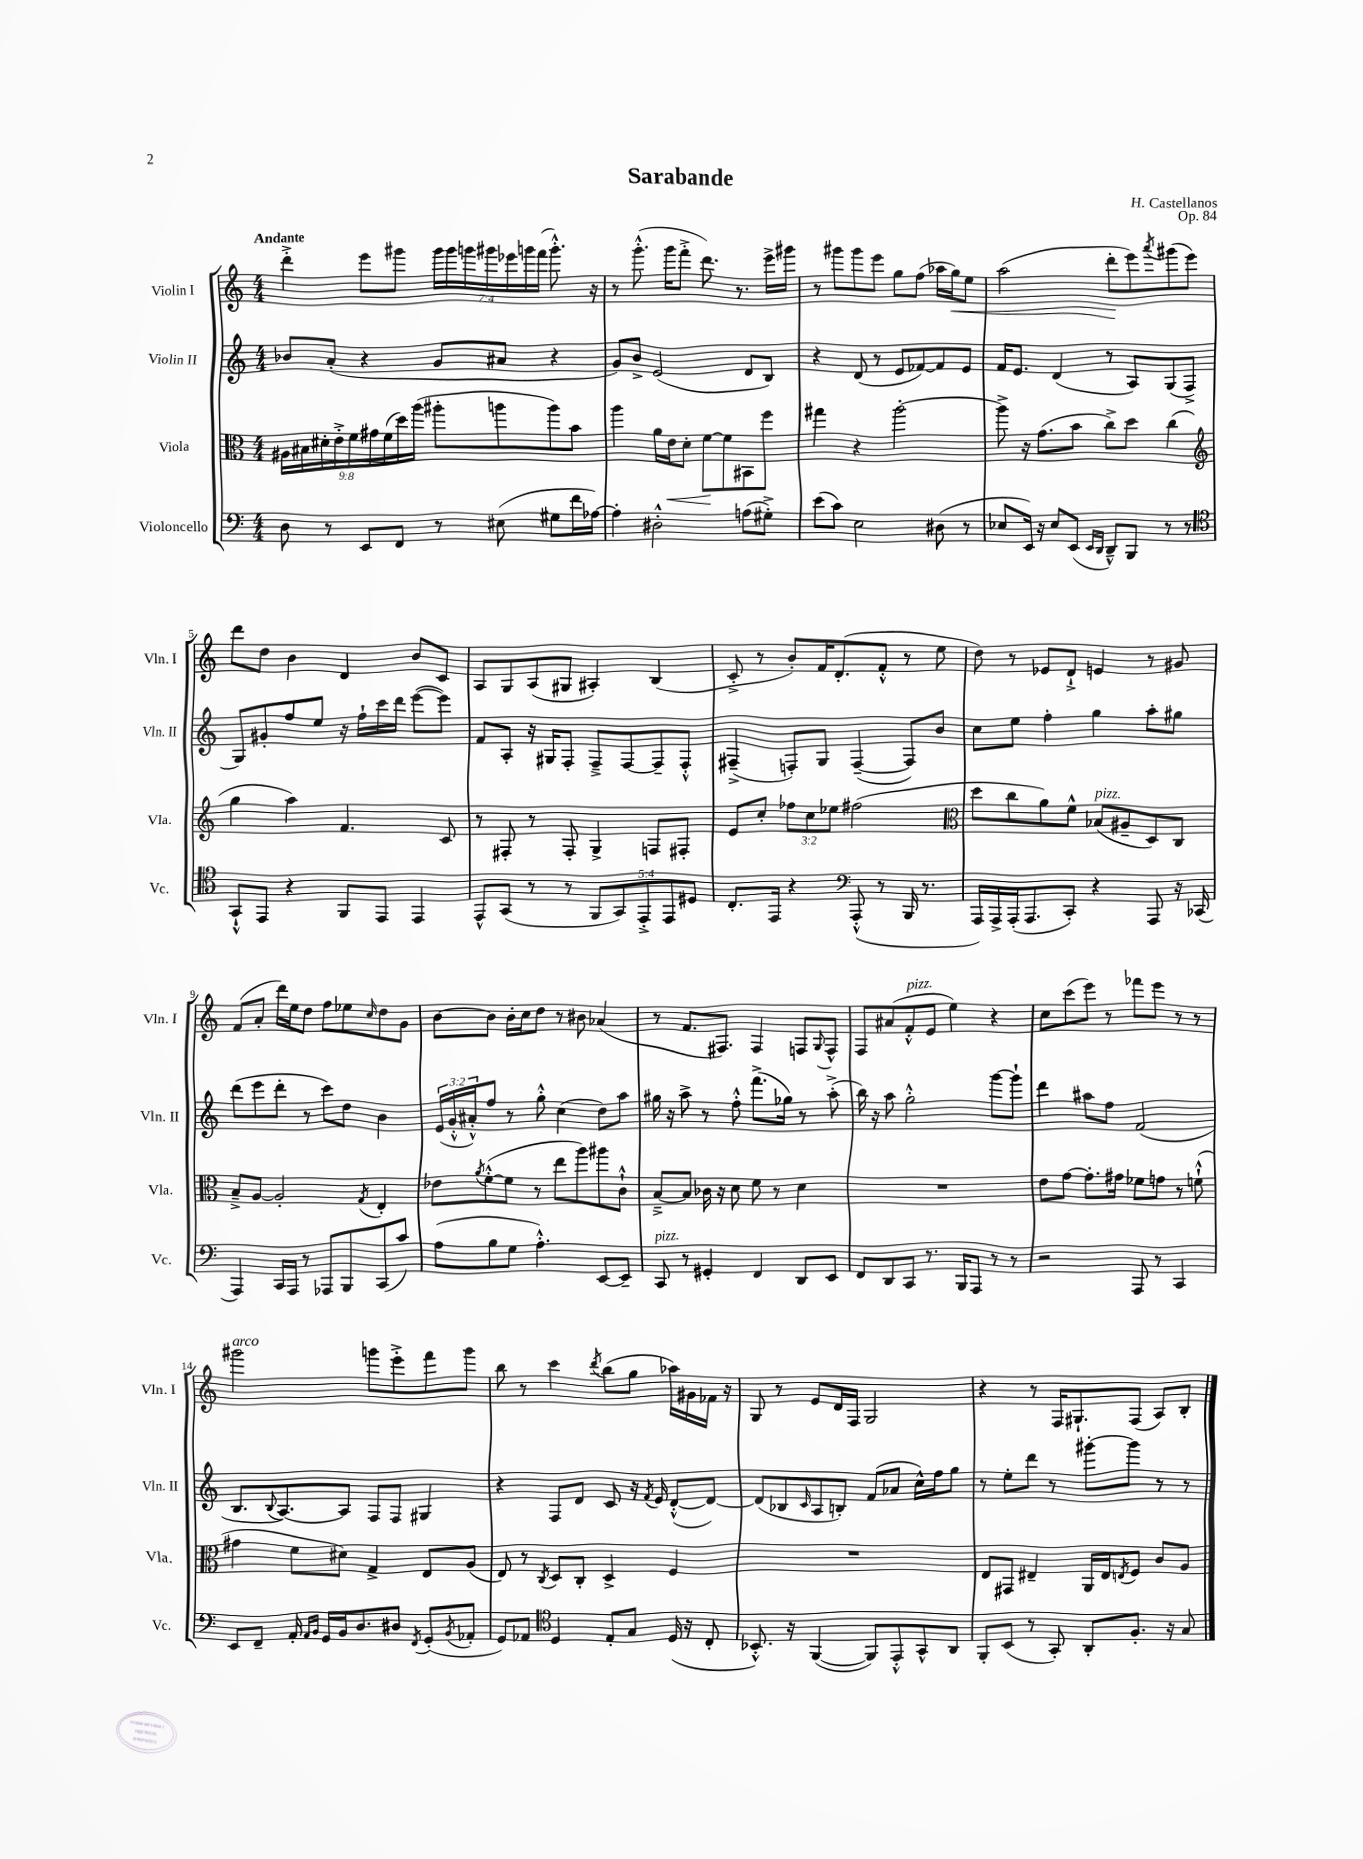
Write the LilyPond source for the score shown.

\header { title = "Sarabande" composer = "H. Castellanos" opus = "Op. 84" }
<<
\new StaffGroup <<
\new Staff = "s0" \with { instrumentName = "Violin I" shortInstrumentName = "Vln. I" } {
    \clef treble \key c \major \numericTimeSignature \time 4/4 \override Staff.TupletNumber.text = #tuplet-number::calc-fraction-text \tempo "Andante"
    d'''4-.-> e'''8 gis'''8 \tuplet 7/4 { gis'''16 gis'''16 g'''16 gis'''16 ees'''16 g'''16 f'''16( } g'''8.-.-^) r16 |
    r8 g'''8.-.-^( g'''16 f'''8-.-> d'''8.) r8. e'''16-> gis'''16 |
    r8 gis'''8 gis'''8 e'''8 g''8 f''8( aes''16 g''16\<) e''8 |
    a''2( d'''8-.\! e'''8) \acciaccatura { a'''8 } gis'''8( e'''8) |
    d'''8 d''8 b'4 d'4 b'8 c'8 |
    a8 g8 a8( gis8 ais4-.) b4( |
    c'8-.-> r8 b'8-.) f'16 d'8.-.( f'8-.-^ r8 e''8 |
    d''8) r8 ees'8 d'8-!-> e'4 r8 gis'8 |
    f'8( a'8-. d'''16) e''16 d''8 f''8 ees''8 \grace { c''16 } d''8 g'8 |
    b'8~ b'8 b'16-. c''16 d''8 r8 bis'8 aes'4( |
    r8 f'8. fis8.) fis4 f8 \appoggiatura { g8 } f8-^ |
    f8 ais'8( f'8-.-^^\markup { \italic "pizz." } e'8 e''4) r4 |
    c''8 c'''8( e'''8) r8 fes'''8 e'''8 r8 r8 |
    gis'''2^\markup { \italic "arco" } g'''8 e'''8-.-> f'''8 g'''8 |
    b''8 r8 c'''4 \acciaccatura { d'''8 } b''8( g''8 aes''16) gis'16 fes'16 r16 |
    g8 r8 e'8 d'16 f16 g2 |
    r4 r8 f16 gis8.-! f8( a8) b8-. \bar "|." |
}
\new Staff = "s1" \with { instrumentName = "Violin II" shortInstrumentName = "Vln. II" } {
    \clef treble \key c \major \numericTimeSignature \time 4/4 \override Staff.TupletNumber.text = #tuplet-number::calc-fraction-text
    bes'8 a'8-.( r4 g'8 ais'8 r4 |
    g'8) b'8-> e'2( d'8 b8) |
    r4 d'8( r8 e'8 fes'8~) fes'8 e'8 |
    f'16 e'8. d'4( r8 a8) g8( f8-> |
    g8) gis'8-. f''8 e''8 r16 f''16-! c'''16 d'''16 e'''8~( e'''8) |
    f'8 a8-. r16 gis16 f8-. f8---> f8~ f8-- f8-.-^ |
    fis4--->( f8-.) g8 f4~--( f8) b'8 |
    c''8 e''8 f''4-. g''4 a''8-. gis''8 |
    d'''8( e'''8 d'''8-. r8 c'''8) d''8 b'4 |
    \tuplet 3/2 { e'16( g'16-.-^ ais'16-.-^) } f''8 r8 g''8-.-^ c''4( d''8) a''8 |
    gis''16 r16 a''8-> r8 f''8-.-^ f'''8.->( ges''16) r8 a''8-.->( |
    b''16) r16 a''8 g''2-.-^ g'''8~ g'''8-! |
    d'''4 ais''8 f''8 f'2( |
    b8. \appoggiatura { b8 } a8.~) a8 f8 f8 gis4 |
    r4 f8 d'8 c'8 r16 \acciaccatura { f'8 } e'16 d'8~-.-^( d'8~) |
    d'8( bes8 \grace { c'16 } a8 b8-.) f'8( aes'8 c''16-^) f''16 g''8 |
    r8 e''8-. d'''8 r8 gis'''8~-. gis'''8 r8 r8 \bar "|." |
}
\new Staff = "s2" \with { instrumentName = "Viola" shortInstrumentName = "Vla." } {
    \clef alto \key c \major \numericTimeSignature \time 4/4 \override Staff.TupletNumber.text = #tuplet-number::calc-fraction-text
    \tuplet 9/8 { ais16 bis16 dis'16-. e'16-.-> f'16 gis'16 f'16( d''16) a''16( } ais''8-. a''8 a''8) b'8 |
    a''4 a'16 e'16\< d'8-. f'8~\! f'8 bis,8 f''8 |
    gis''4 r4 a''2~-. |
    a''8-> r16 g'8.( b'8 c''8->) d''8 c''4( |
    \clef treble g''4 a''4) f'4. c'8 |
    r8 fis8-. r8 fis8-. g4-> f8 fis8-. |
    e'8 c''8-. \tuplet 3/2 { fes''8 c''8 ees''8 } fis''2( |
    \clef alto d''8 c''8 a'8) f'8-^ bes8^\markup { \italic "pizz." }( ais8-- d8) c8 |
    b8---> a8~ a2-. \acciaccatura { g8 } e4-. |
    ees'8 \acciaccatura { a'8 } f'8~-.-^( f'8 r8 e''8 a''8) ais''8 c'8-!-^ |
    b8~---> b8 ces'16 r16 d'8 f'8 r8 d'4 |
    R1 |
    e'8 g'8~ g'8.-. gis'16 fes'8 g'8 r8 f'8-!-^( |
    gis'4 f'8 dis'8) g4-> e8 a8( |
    e8) r8 \acciaccatura { c8 } d8 c8-. d4-> f4 |
    R1 |
    e8 gis,8 eis4-- a,16 eis16 \acciaccatura { e8 } f8 c'8 a8 \bar "|." |
}
\new Staff = "s3" \with { instrumentName = "Violoncello" shortInstrumentName = "Vc." } {
    \clef bass \key c \major \numericTimeSignature \time 4/4 \override Staff.TupletNumber.text = #tuplet-number::calc-fraction-text
    d8 r8 e,8 f,8 r8 eis8( gis8 f'16 aes16~) |
    aes4-. dis2-.-^ a8( gis8-.->) |
    e'8( c'8) e2 dis8( r8 |
    ees8 e,16) r16 ees8 e,8( \grace { e,16 d,16 } d,8---^) b,,8 r8 r8 |
    \clef tenor g,8-!-^ e,8 r4 f,8 e,8 e,4 |
    e,8-^ g,8( r8 r8 \tuplet 5/4 { f,8 g,8) e,8-.-> e,8 dis8 } |
    c8.-. e,16 r4 \clef bass a,,8-.-^( r8 b,,16 r8. |
    a,,16) a,,16-> a,,16-.( a,,8. c,8-.) r4 a,,8 r16 ces,16( |
    a,,4) c,16 a,,16 r8 aes,,8 b,,8 c,8( c'8) |
    a8( b8 g8 a4.-.-^) e,8~ e,8-- |
    c,8^\markup { \italic "pizz." } r8 gis,4-. f,4 d,8 e,8 |
    f,8 d,8 c,8 r8. b,,16 a,,8 r8 r8 |
    r2 a,,8 r8 c,4 |
    e,8 f,8-- a,16-. \grace { a,16 b,16 } g,16 b,16 d8. dis8 \acciaccatura { f,8 } g,8-.( \acciaccatura { b,8 } aes,8-. |
    g,8) aes,8 \clef tenor d4 e8-. g8 d16( r16 c8-. |
    bes,8.-.-^) r16 f,4~( f,8) e,8-.-^ g,8-^ a,8 |
    f,8-. b,8( r8 g,8-.) a,8-. f8.-. r16 g8 \bar "|." |
}
>>
>>
